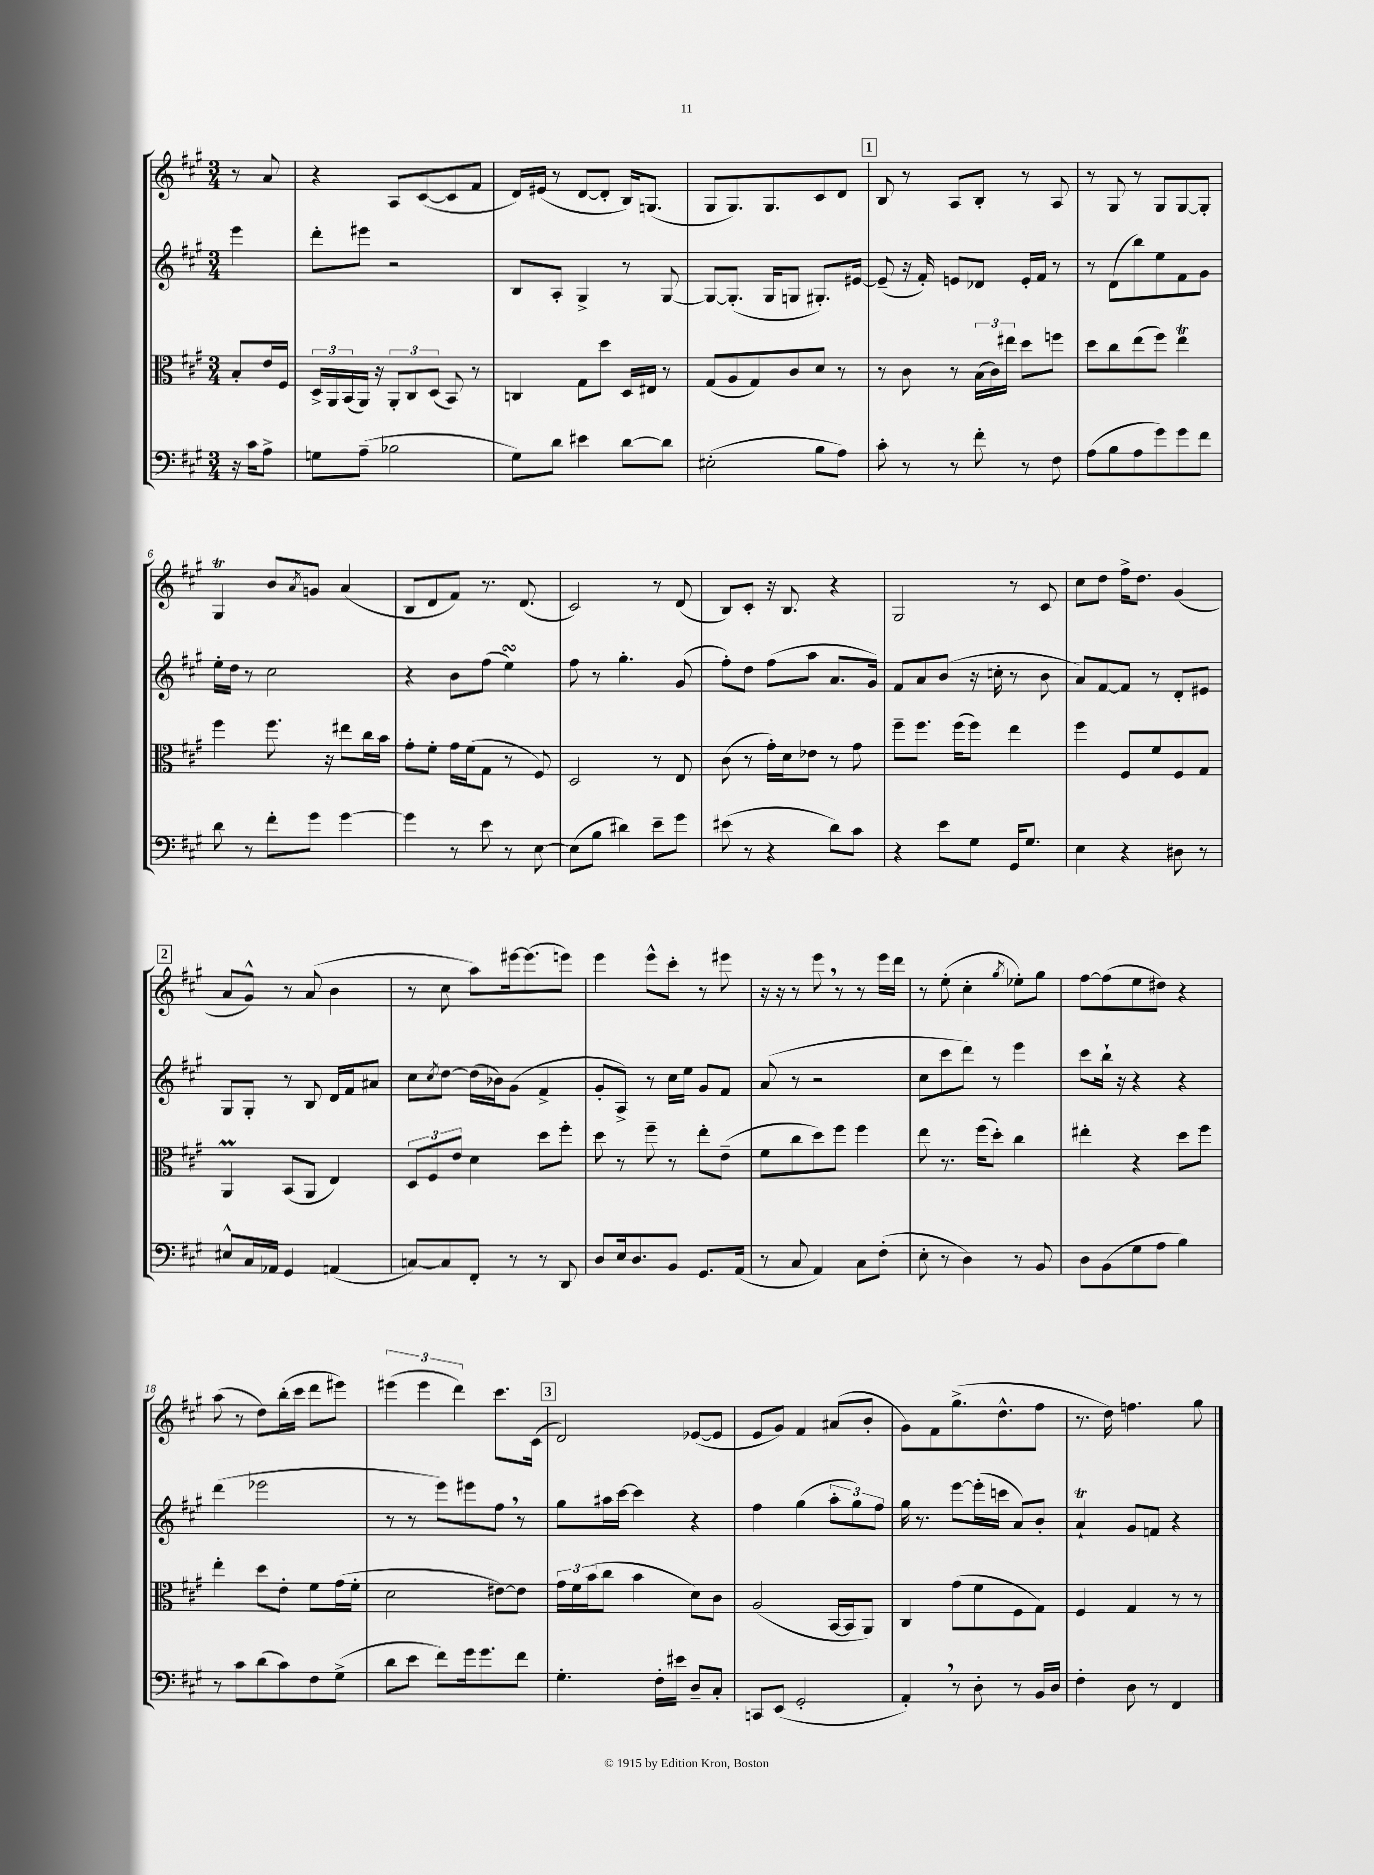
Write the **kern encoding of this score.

**kern	**kern	**kern	**kern
*staff4	*staff3	*staff2	*staff1
*clefF4	*clefC3	*clefG2	*clefG2
*k[f#c#g#]	*k[f#c#g#]	*k[f#c#g#]	*k[f#c#g#]
*M3/4	*M3/4	*M3/4	*M3/4
16r	8B'/L	4eee\	8r
16c#\LK	.	.	.
8A^\J	16e/L	.	8a/
.	16F#/JJ	.	.
=	=	=	=
8G\L	24D^/LL	8ddd'\L	4r
.	24AA/	.	.
.	(24BB/	.	.
(8A~\J	16AA/JJ)	8eee#\J	.
.	16r	.	.
2B-\	12AA'/L	2r	8A/L
.	12C#/	.	.
.	.	.	([8c#/
.	(12D/J	.	.
.	8BB/)	.	8c#/]
.	8r	.	8f#/J
=	=	=	=
8G#\L)	4C/	8B/L	16d/LL)
.	.	.	(16e#/JJ
8d\J	.	8A'/J	8r
4e#\	8G#\L	4G#^/	[8d/L
.	8dd\J	.	8d'/]J
[8d\L	16D/LL	8r	16B/LK)
.	16E#/JJ	.	(8.G/J
8d\]J	8r	[8G#/	.
=	=	=	=
(2E#'\	(8G#/L	8G#/_L	8G#/L
.	8A/	(8.G#'/]J	8.G#/)
.	8G#/)	.	.
.	.	16G#/LK	8.G#/
.	8c#/	8G/J	.
8B\L	8d/J	8.G#'/L)	8c#/
8A\J)	8r	.	8d/J
.	.	[16e#/Jk	.
=	=	=	=
8c#'\	8r	(8e#~/]	8B/
8r	8c#\	16r	8r
.	.	16f#'/)	.
8r	8r	8e/L	8A/L
8f#'\	(24B\LL	8d-/J	8B'/J
.	24c#\)	.	.
.	24ee#\JJ	.	.
8r	8dd\L	16e'/LL	8r
.	.	16f#/JJ	.
8F#\	8ff\J	8r	8A/
=	=	=	=
(8A\L	8dd\L	8r	8r
8B\	8cc#\	(8d\L	8G#/
8A\	(8ee\	8bb\)	8r
8g#\)	8ff#\J)	8ee\	8G#/L
8g#\	4ee\	8f#\	[8G#/
8f#\J	.	8g#\J	8G#'/]J
=	=	=	=
8d\	4ff#\	16ee'\LL	4G#/
.	.	16dd\JJ	.
8r	.	8r	.
8f#'\L	8.ff#\	2cc#\	8b/L
.	.	.	8qa/
8g#\J	.	.	8g/J
.	16r	.	.
[4g#\	8ee#\L	.	(4a/
.	16cc#\L	.	.
.	16b\JJ	.	.
=	=	=	=
4g#\]	8g#'\L	4r	8B/L
.	8f#'\J	.	8d/
8r	16g#\LL	8b\L	8f#/J)
.	(16f#\J	.	.
8e\	8G#\J	(8ff#\J	8.r
8r	8r	4ee\)	.
.	.	.	(8.d/
[8E\	8F#/)	.	.
=	=	=	=
(8E\]L	2D/	8ff#\	2c#/)
8B\J	.	8r	.
4d#\)	.	4.gg#'\	.
8e~\L	8r	.	8r
8g#\J	8E/	(8g#/	(8d/
=	=	=	=
(8e#\	(8c#\	8ff#'\L)	8B/L)
8r	8r	8dd\J	8c#'/J
4r	16g#'\LL)	(8ff#\L	16r
.	16d\J	.	8.B/
.	8e-\J	8aa\J	.
8d\L)	8r	8.a/L	4r
8c#\J	8g#\	.	.
.	.	16g#/Jk)	.
=	=	=	=
4r	8ff#~\L	8f#/L	2G#/
.	8.ff#\J	8a/	.
8e\L	.	(8b/J	.
.	(16ff#\LK	.	.
8G#\J	8ff#\J)	16r	.
.	.	16cc'\	.
16GG#/LK	4ee\	8r	8r
8.G#/J	.	.	.
.	.	8b\	8c#/
=	=	=	=
4E\	4ff#\	8a/L)	8cc#\L
.	.	[8f#/	8dd\J
4r	8F#/L	8f#/]J	16ff#^\LK
.	.	.	8.dd\J
.	8f#/	8r	.
8D#\	8F#/	8d'/L	(4g#/
8r	8G#/J	8e#/J	.
=	=	=	=
8E#^^/L	4AA/	8G#/L	8a/L
16C#/L	.	8G#'/J	8g#^^/J)
16AA-/JJ	.	.	.
4GG#/	(8BB/L	8r	8r
.	8AA/J	8B/	(8a/
(4AA/	4E/)	16d/LL	4b\
.	.	16f#/J	.
.	.	8a#/J	.
=	=	=	=
[8C/L)	12D/L	8cc#\L	8r
.	12F#/	.	.
.	.	8qcc#/	.
8C/]	.	[8dd\J	8cc#\
.	12e/J	.	.
8FF#'/J	4d\	(16dd\]LL	8aa\L)
.	.	16b-\J)	.
8r	.	(8g#\J	[16eee#\k
.	.	.	(8.eee#\]
8r	8dd\L	4f#^/	.
8DD/	8ff#'\J	.	8eee\J)
=	=	=	=
8D/L	8dd\	8g#'/L	4eee\
16E/k	8r	8A^/J)	.
8.D/	.	.	.
.	8ff#~\	8r	8eee^^\L
8BB/J	8r	16cc#\LL	8ccc#'\J
.	.	16ee\JJ	.
8.GG#/L	8ee'\L	8g#/L	8r
.	(8e~\J	8f#/J	8eee#\
(16AA/Jk	.	.	.
=	=	=	=
8r	8f#\L	(8a/	16r
.	.	.	16r
8C#/	8cc#\	8r	8r
4AA/)	8dd\)	2r	8eee\
.	8ff#\J	.	8r
8C#\L	4ff#\	.	8r
(8F#'\J	.	.	16eee\LL
.	.	.	16ddd\JJ
=	=	=	=
8E'\	8ee\	8cc#\L	8r
8r	8.r	8ccc#\	(8ee'\
4D\)	.	8ddd\J)	4cc#'\
.	(16ff#\LK	.	.
.	8dd'\J)	8r	.
.	.	.	8qgg#/
8r	4cc#\	4eee\	8ee-'\L)
8BB/	.	.	8gg#\J
=	=	=	=
8D\L	4ee#'\	8ccc#\L	[8ff#\L
(8BB\	.	16bb`\Jk	(8ff#\]
.	.	16r	.
8G#\	4r	4r	8ee\
8A\J	.	.	8dd#\J)
4B\)	8dd\L	4r	4r
.	8ff#\J	.	.
=	=	=	=
8r	4ee'\	(4ddd\	(8aa\
8c#\L	.	.	8r
(8d\	8dd\L	2eee-\	8dd\L)
8c#\)	8e'\J	.	(16bb'\L
.	.	.	16ccc#\JJ
8F#\	8f#\L	.	8ddd\L
(8G#^\J	(16g#\L	.	8eee#\J)
.	16f#'\JJ	.	.
=	=	=	=
8d\L	2d\	8r	(6eee#\
8e\J	.	8r	.
.	.	.	6eee#\
8f#\L)	.	8eee\L)	.
.	.	.	6ddd\)
16g#\k	.	8eee#\	.
8.g#\	.	.	.
.	[8e#\L)	8ff#\J	8.ccc#\L
8f#\J	8e#\]J	8r	.
.	.	.	(16c#\Jk
=	=	=	=
4.G#'\	24g#\LL	8gg#\L	2d/)
.	24f#\	.	.
.	(24b\J	.	.
.	8cc#\J	16aa#\L	.
.	.	[16ccc#\JJ	.
.	4b\	4ccc#\]	.
16F#'\LL	.	.	.
16e#\JJ	.	.	.
8D~/L	8d\L)	4r	([8e-/L
8C#'/J	8c#\J	.	8e-/]J
=	=	=	=
8CC/L	(2A/	4ff#\	8e/L
(8EE/J	.	.	8g#/J)
2GG#'/	.	(4gg#\	4f#/
.	[16BB/LL	12aa'\L	(8a#/L
.	16BB/]J	.	.
.	.	12gg#\)	.
.	8AA/J)	.	8b'/J
.	.	12ff#\J	.
=	=	=	=
4AA'/)	4C#/	16gg#\	8g#\L)
.	.	8.r	.
.	.	.	8f#\
8r	(8g#\L	[8eee\L	(8.gg#^\
8D'\	8f#\	(16eee'\]L	.
.	.	16ccc\JJ	8.dd^^\
8r	8F#\	8a/L)	.
16BB/LL	8G#\J)	8b'/J	8ff#\J
16D/JJ	.	.	.
=	=	=	=
4F#'\	4F#/	4a`/	8.r
.	.	.	16dd\)
8D\	4G#/	8g#/L	4.ff\
8r	.	8f/J	.
4FF#/	8r	4r	.
.	8r	.	8gg#\
==	==	==	==
*-	*-	*-	*-
